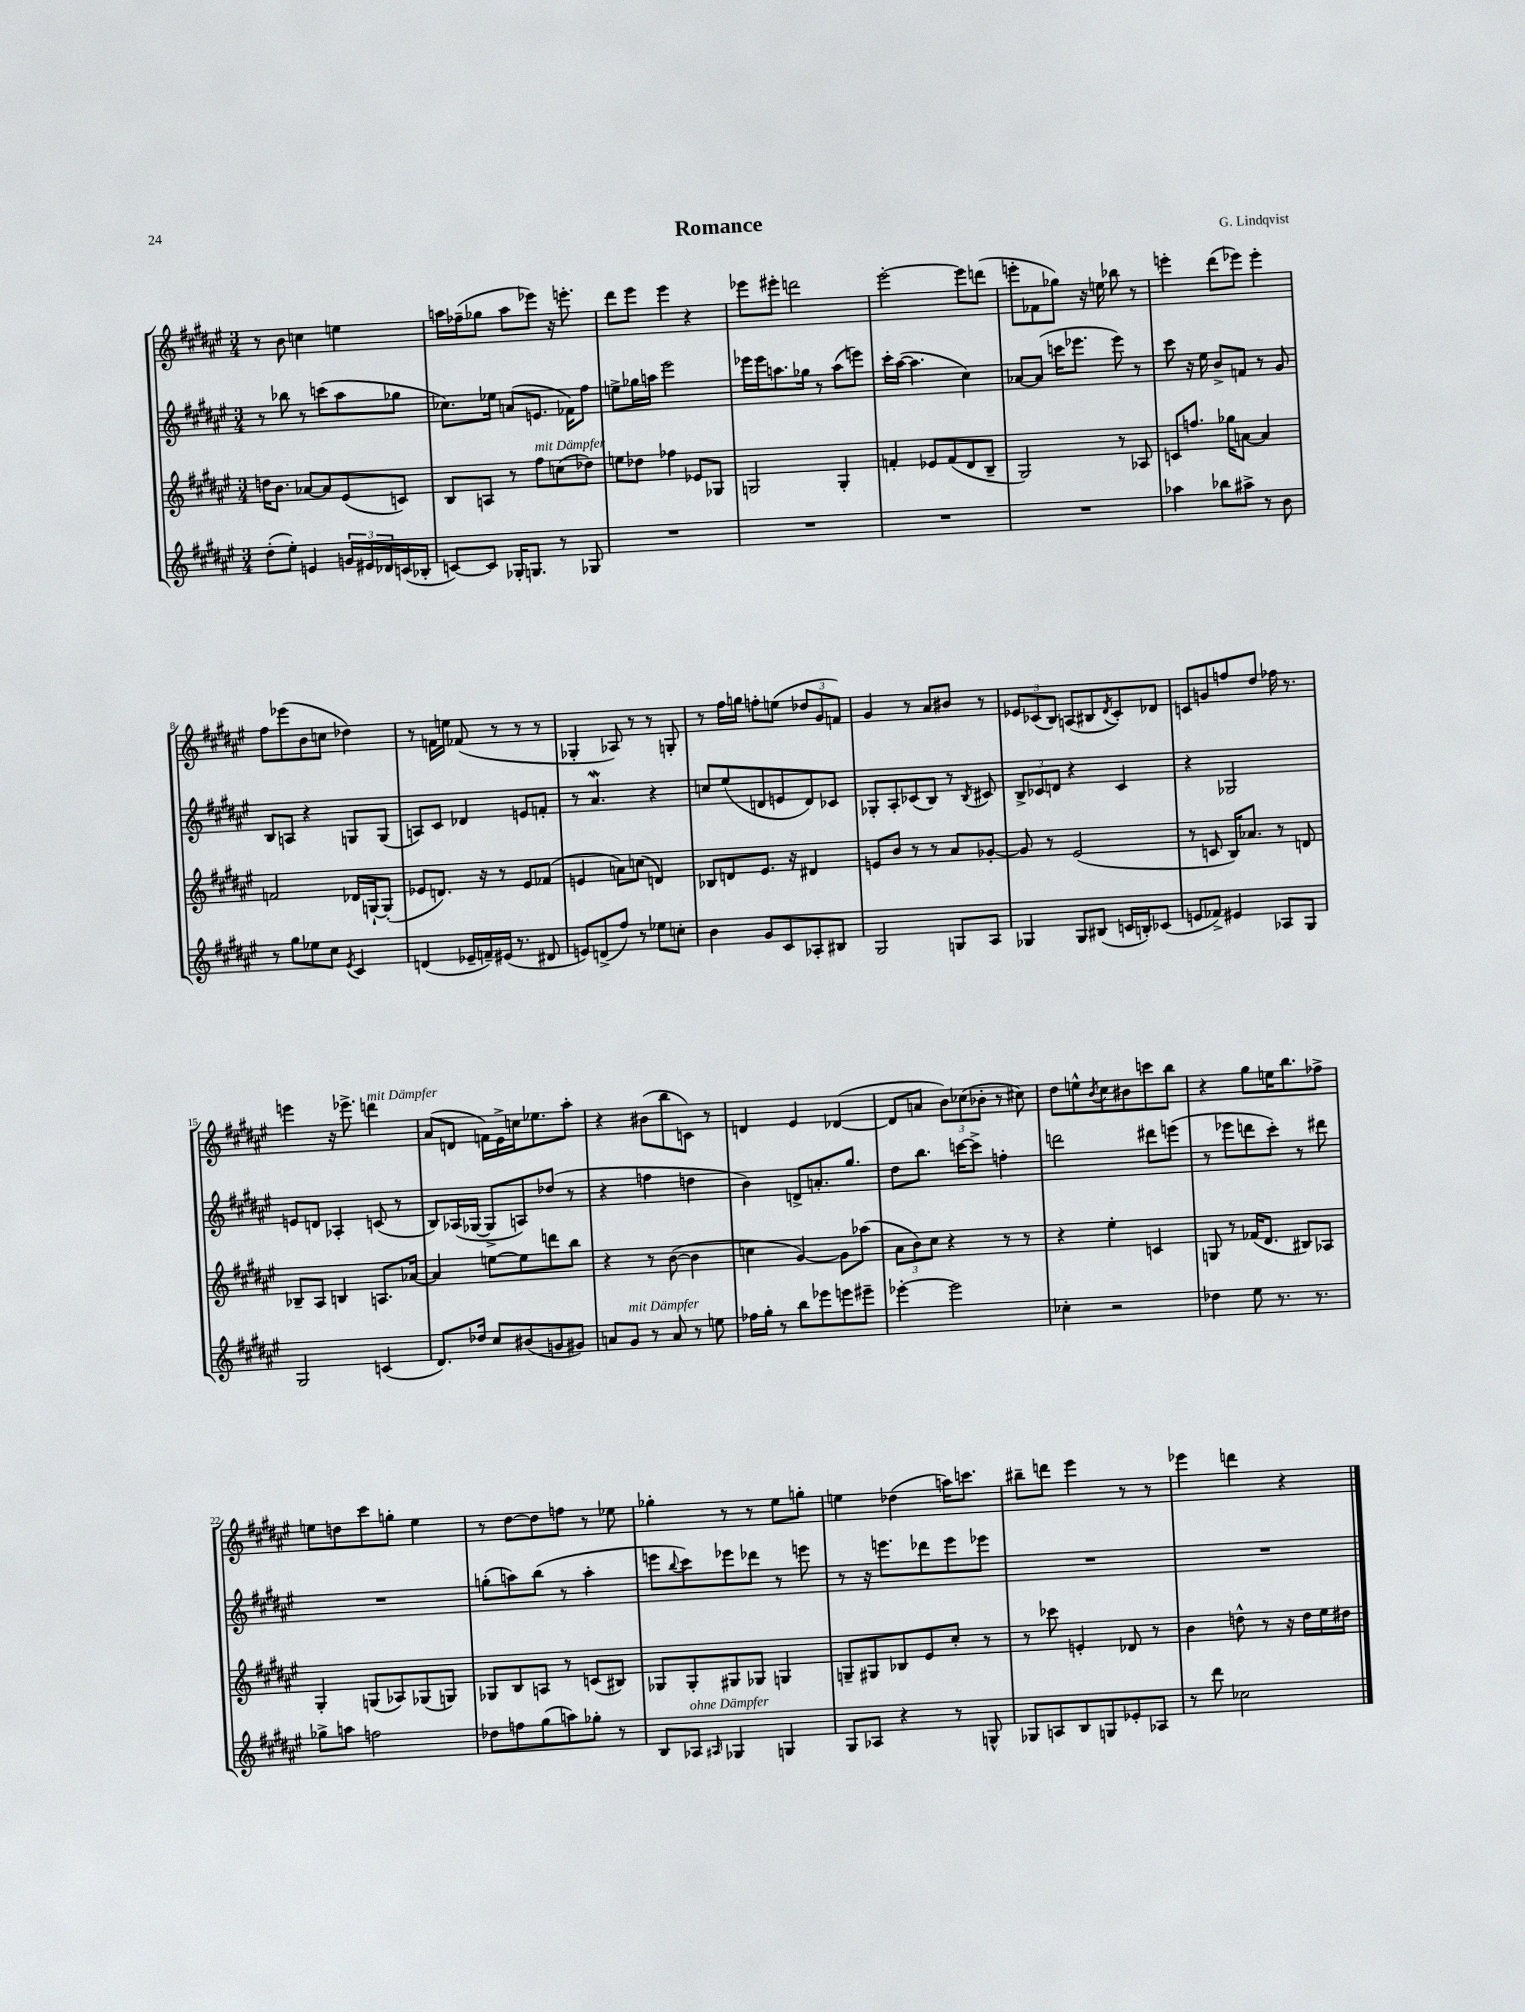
\header { title = "Romance" composer = "G. Lindqvist" }
<<
\new StaffGroup <<
\new Staff = "s0" {
    \clef treble \key fis \major \numericTimeSignature \time 3/4
    r8 b'8 c''4 e''4 |
    a''16 fes''16--( ges''8 a''8 ees'''8) r16 e'''8.-. |
    dis'''8 eis'''8 eis'''4 r4 |
    ees'''8 eis'''8-. d'''2 |
    eis'''2~-. eis'''8 d'''8( |
    e'''8-. fes'8 ges''8) r16 e''16 bes''8 r8 |
    e'''4-. dis'''8( ees'''8) ees'''4-. |
    fis''8 ees'''8( b'8 c''8 des''4) |
    r8 f'16 e''16 fes'8( r8 r8 r8 |
    ges4-. aes8) r8 r8 g8-. |
    r8 fis''16 g''16 f''8-. e''8( \tuplet 3/2 { des''8 gis'8 f'8) } |
    gis'4 r8 ais'8 bis'8 r8 |
    \tuplet 3/2 { ees'8 ces'8( b8) } a8( bis8 \acciaccatura { dis'8 } ces'8-.) des'8 |
    c'8 g'8 f''8 dis''8 fes''16 r8. |
    e'''4 r16 ees'''8.-> d'''4^\markup { \italic "mit Dämpfer" } |
    ais'8( d'8 f'16) eis'16-> c''16 ees''8. ais''8-. |
    r4 bis'8( b''8 c'8) r8 |
    d'4 eis'4 des'4~( |
    des'8 a'8 \tuplet 3/2 { b'8) ces''8( bes'8-. } r8 cis''8) |
    dis''8 e''8-^ \acciaccatura { b'8 } cis''8 bis'8 c'''8 b''8 |
    r4 gis''8 e''16 b''8. fes''8-> |
    e''8 d''8 cis'''8 g''8-. e''4 |
    r8 dis''8~ dis''8 f''8 r8 ees''8 |
    ges''4-. r8 r8 eis''8 g''8-. |
    e''4 des''4( a''16) c'''8. |
    bis''8-- d'''8 eis'''4 r8 r8 |
    ees'''4 d'''4 r4 \bar "|." |
}
\new Staff = "s1" {
    \clef treble \key fis \major \numericTimeSignature \time 3/4
    r8 bes''8 r8 c'''8( ais''8 ges''8 |
    ces''8.) ees''16 a'8( e'8. fes'16) fis''8 |
    e''8-> ges''16 a''16 eis'''2 |
    ees'''16 ees'''16 a''8. ges''16 r8 a''8( e'''8) |
    cis'''16-. ais''16~( ais''4. cis''4) |
    aes'8~ aes'8( c'''16 ees'''8. ees'''8) r8 |
    cis'''8 r16 eis''16 b'8-> f'8 r8 gis'8 |
    b8 a8 r4 g8 g8( |
    a8) cis'8 des'4 e'8 f'8-. |
    r8 ais'4.\mordent r4 |
    c''8 eis''8( d'8 e'8 d'8) ces'8 |
    ges8-. ais8-. ces'8( b8) r8 \acciaccatura { b8 } cis'8 |
    \tuplet 3/2 { b8-> ces'8 d'8 } r4 ces'4 |
    r4 ges2 |
    e'8 d'8 aes4-. c'8( r8 |
    b8) aes16( ges16~ ges8-> a8) des''8( r8 |
    r4 f''4 d''4 |
    b'4) d'8-> a'8.-. gis''8. |
    dis''8 b''8. c'''16~ c'''8-> f''4-. |
    d'''2 dis'''8 e'''8( |
    r8 ees'''8 d'''8 cis'''8-.) r8 dis'''8 |
    R2. |
    g''8-.( a''8) b''8( r8 a''4-. |
    e'''8 \appoggiatura { b''8 } cis'''8) ees'''8 des'''8 r8 e'''8 |
    r8 r16 e'''8. des'''8 e'''8 ees'''8 |
    R2. |
    R2. \bar "|." |
}
\new Staff = "s2" {
    \clef treble \key fis \major \numericTimeSignature \time 3/4
    d''16 b'8. aes'8~ aes'8 eis'8( c'8) |
    b8 a8 r8 fis''8^\markup { \italic "mit Dämpfer" } c''8( des''8) |
    e''8 des''8 fes''4 ees'8 ges8 |
    g2 g4-. |
    f'4-. ees'8 f'8( dis'8 b8-- |
    gis2) r8 aes8 |
    c'8 f''8. ges''16 a'8~ a'4 |
    f'2 des'16 g16~-! g8-.( |
    ees'8 d'8.) r16 r8 ees'8 fes'8( |
    e'4 a'8) c''8( d'4) |
    bes8 d'8 eis'8. r16 dis'4 |
    e'8 b'8 r8 r8 ais'8 ges'8~-. |
    ges'8 r8 eis'2( |
    r8 c'8 b16) aes'8. r8 d'8 |
    bes8-- ais8 b4 a8. aes'16~ |
    aes'4 e''8~ e''8 d'''8 b''8 |
    r4 r8 b'8~( b'4 |
    c''4 gis'4~) gis'8 aes''8( |
    \tuplet 3/2 { ais'8 b'8) cis''8 } r4 r8 r8 |
    r4 eis''4-. c'4 |
    g8 r8 fes'16( dis'8. bis8) aes8 |
    gis4-. g8( aes8) ges8( g8) |
    ges8 b8 a8 r8 c'8( bis8) |
    ges8 ges8-. gis8 ges8 g4 |
    g8-- gis8 bes8 eis'8 cis''8-. r8 |
    r8 ces'''8 e'4-. des'8 r8 |
    b'4 d''8-^ r8 r16 d''16 eis''16 dis''16 \bar "|." |
}
\new Staff = "s3" {
    \clef treble \key fis \major \numericTimeSignature \time 3/4
    dis''8-.( eis''8-.) e'4 \tuplet 3/2 { g'16 eis'16 des'16 } c'16( bes16-. |
    c'8~) c'8 ges16-. g8. r8 ges8 |
    R2. |
    R2. |
    R2. |
    R2. |
    aes''4 bes''8 ais''8-> r8 b'8 |
    r8 gis''8 ees''8 cis''8 \acciaccatura { eis'8 } cis'4 |
    d'4( ees'16-- f'16--) eis'16( r8. dis'8 |
    e'8) d'8->( fis''8) r8 ees''8 c''8-. |
    b'4 gis'8 cis'8 aes8-. bis8 |
    gis2 g8 ais8 |
    ges4 ges8 bis8( c'16 b16-.) ces'8( |
    e'8 fes'8->) eis'4 aes8 gis8 |
    gis2 c'4( |
    dis'8.) des''16 cis''8 bis'8( g'8 gis'8) |
    a'8 gis'8^\markup { \italic "mit Dämpfer" } r8 a'8 r8 e''8 |
    fes''16 gis''16-. r8 b''8 ees'''8 e'''8 eis'''8-- |
    ees'''4~-. ees'''2 |
    ces''4-. r2 |
    des''4 eis''8 r8. r8. |
    ges''8-> a''8 f''2 |
    des''8 f''8 gis''8( a''8) ges''8-. r8 |
    b8 aes8^\markup { \italic "ohne Dämpfer" } \grace { ais16 } ges4 g4 |
    gis8 aes8 r4 r8 g8-^ |
    ges8 a8 b8 g8 ees'8-. aes8 |
    r8 dis'''8 ces''2 \bar "|." |
}
>>
>>
